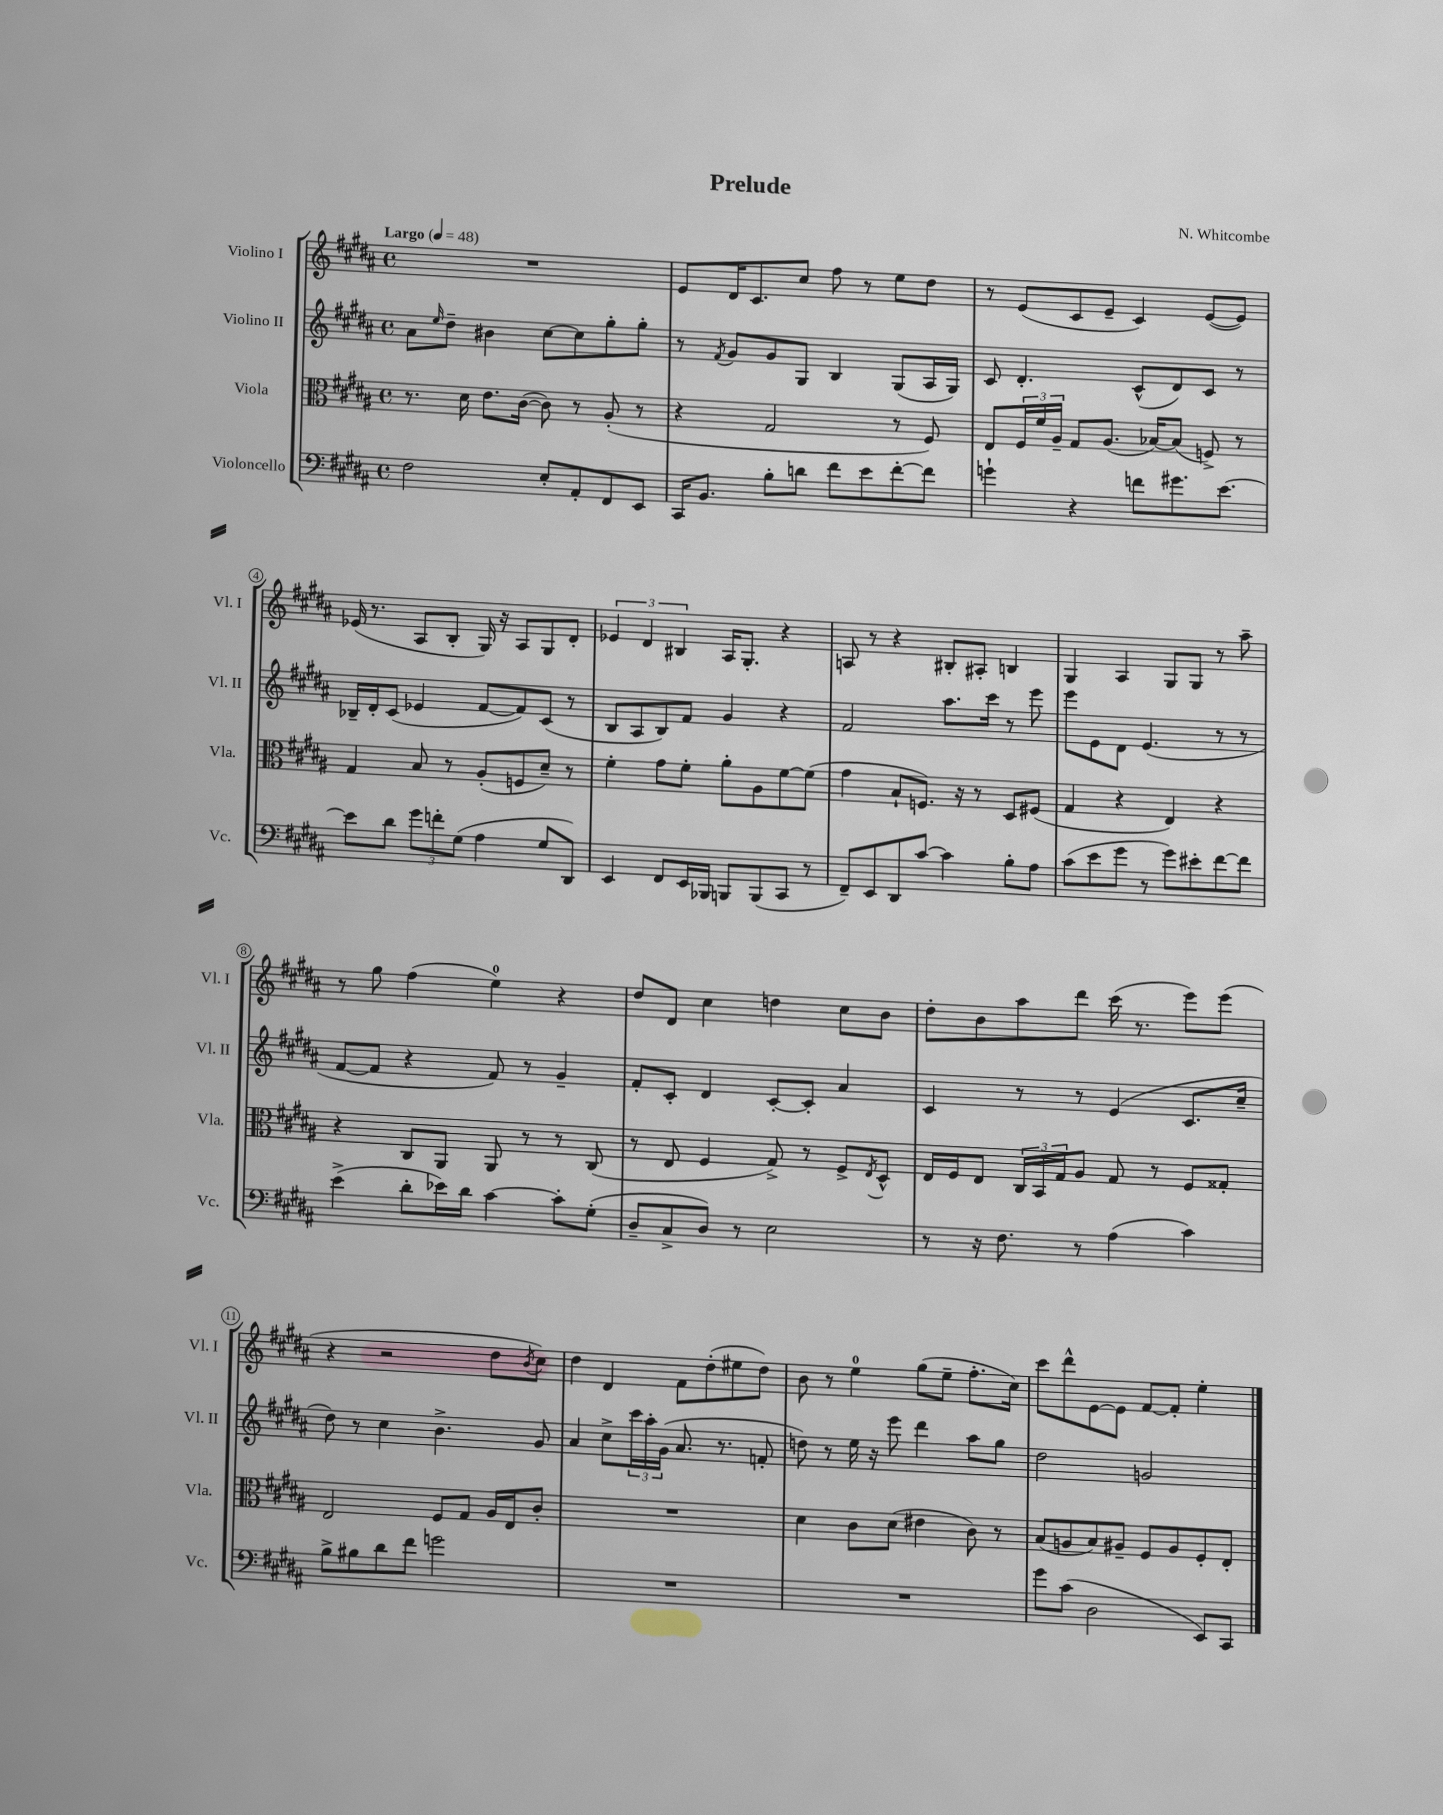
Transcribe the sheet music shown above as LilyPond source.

\header { title = "Prelude" composer = "N. Whitcombe" }
<<
\new StaffGroup <<
\new Staff = "s0" \with { instrumentName = "Violino I" shortInstrumentName = "Vl. I" } {
    \clef treble \key b \major \defaultTimeSignature \time 4/4 \tempo "Largo" 4 = 48
    R1 |
    e'8 dis'16 cis'8. cis''8 fis''8 r8 e''8 dis''8 |
    r8 e'8( cis'8 e'8-- cis'4) e'8~( e'8) |
    ees'16( r8. ais8 b8-. gis16) r16 ais8 gis8 dis'8-. |
    \tuplet 3/2 { ees'4 dis'4 bis4 } ais16 gis8.-. r4 |
    a8 r8 r4 bis8-. ais8-. b4 |
    gis4 ais4 gis8 gis8 r8 ais''8-- |
    r8 gis''8 fis''4( e''4-0) r4 |
    dis''8 dis'8 cis''4 d''4 cis''8 b'8 |
    dis''8-. b'8 ais''8 dis'''8 cis'''16( r8. e'''8) e'''8( |
    r4 r2 dis''8 \acciaccatura { b'8 } cis''8) |
    dis''4 dis'4 fis'8 dis''8-.( eis''8 dis''8) |
    b'8 r8 e''4-0 gis''8( e''8-- fis''8.-. cis''16) |
    cis'''8 dis'''8-^ e'8~ e'8 fis'8~ fis'8-. e''4-. \bar "|." |
}
\new Staff = "s1" \with { instrumentName = "Violino II" shortInstrumentName = "Vl. II" } {
    \clef treble \key b \major \defaultTimeSignature \time 4/4
    ais'8 \grace { e''16 } dis''8-- bis'4 cis''8~ cis''8 gis''8-. gis''8-. |
    r8 \acciaccatura { fis'8 } gis'8 gis'8 gis8 b4 gis8( ais16 gis16) |
    cis'8 dis'4.-. cis'8-^( dis'8) cis'8 r8 |
    bes16-- dis'16-. cis'8( ees'4 fis'8~ fis'8) cis'8( r8 |
    b8 ais8 b8) fis'8 gis'4 r4 |
    fis'2 ais''8. cis'''16 r8 e'''8 |
    e'''8 e'8 dis'8 e'4.( r8 r8 |
    fis'8~ fis'8 r4 fis'8) r8 gis'4-- |
    fis'8-. cis'8-. dis'4 cis'8~-. cis'8-. ais'4 |
    cis'4 r8 r8 e'4( cis'8. cis''16-- |
    dis''8) r8 cis''4 b'4.-> gis'8 |
    ais'4 cis''8-> \tuplet 3/2 { cis'''16 ais''16-. gis'16( } ais'8. r8. f'8-. |
    d''8) r8 e''16 r16 e'''8 dis'''4 ais''8 gis''8 |
    dis''2 g'2 \bar "|." |
}
\new Staff = "s2" \with { instrumentName = "Viola" shortInstrumentName = "Vla." } {
    \clef alto \key b \major \defaultTimeSignature \time 4/4
    r8. dis'16 e'8. cis'16~( cis'8) r8 ais8-.( r8 |
    r4 gis2 r8 fis8) |
    e8 \tuplet 3/2 { fis16 fis'16 ais16-- } gis8 ais8.( bes16~) bes8( f8->) r8 |
    gis4 b8 r8 ais8-.( f8 dis'8--) r8 |
    fis'4-. gis'8 fis'8-. ais'8-. ais8 fis'8~ fis'8( |
    gis'4 b8-! f8.) r16 r8 dis8 fis8( |
    gis4 r4 e4) r4 |
    r4 cis8 ais,8 ais,8 r8 r8 cis8( |
    r8 e8 fis4 gis8->) r8 fis8-> \acciaccatura { e8 } dis8-^ |
    e16 fis16 e8 \tuplet 3/2 { cis16 b,16 gis16 } ais8 gis8 r8 fis8 gisis8-. |
    e2 fis8 gis8 ais16 e16 cis'8-. |
    R1 |
    dis'4 cis'8 dis'8( eis'4 cis'8) r8 |
    b8( a8 b8) ais8-- fis8 ais8 fis8-. e8-. \bar "|." |
}
\new Staff = "s3" \with { instrumentName = "Violoncello" shortInstrumentName = "Vc." } {
    \clef bass \key b \major \defaultTimeSignature \time 4/4
    fis2 e8-. ais,8-. fis,8 e,8 |
    cis,16 b,8. b8-. d'8 fis'8 e'8 fis'8~-. fis'8 |
    g'4-! r4 f'8 gis'8. e'8.~ |
    e'8 dis'8 \tuplet 3/2 { gis'8 f'8-. gis8( } ais4 gis8 dis,8) |
    e,4 fis,8 e,16 bes,,16 b,,8 b,,8( cis,8 r8 |
    fis,8--) e,8 dis,8 cis'8~ cis'4 b8-. ais8 |
    cis'8( e'8 gis'8 r8 gis'8) eis'8-. fis'8~ fis'8 |
    e'4->( dis'8-. ees'16) dis'16 cis'4~ cis'8-. gis8-.( |
    dis8-- cis8-> dis8) r8 e2 |
    r8 r16 fis8. r8 ais4( cis'4) |
    b8-> bis8 dis'8 fis'8 g'2 |
    R1 |
    R1 |
    gis'8 cis'8( dis2 e,8) cis,8 \bar "|." |
}
>>
>>
\layout { \context { \Score \override BarNumber.stencil = #(make-stencil-circler 0.1 0.3 ly:text-interface::print) } }
